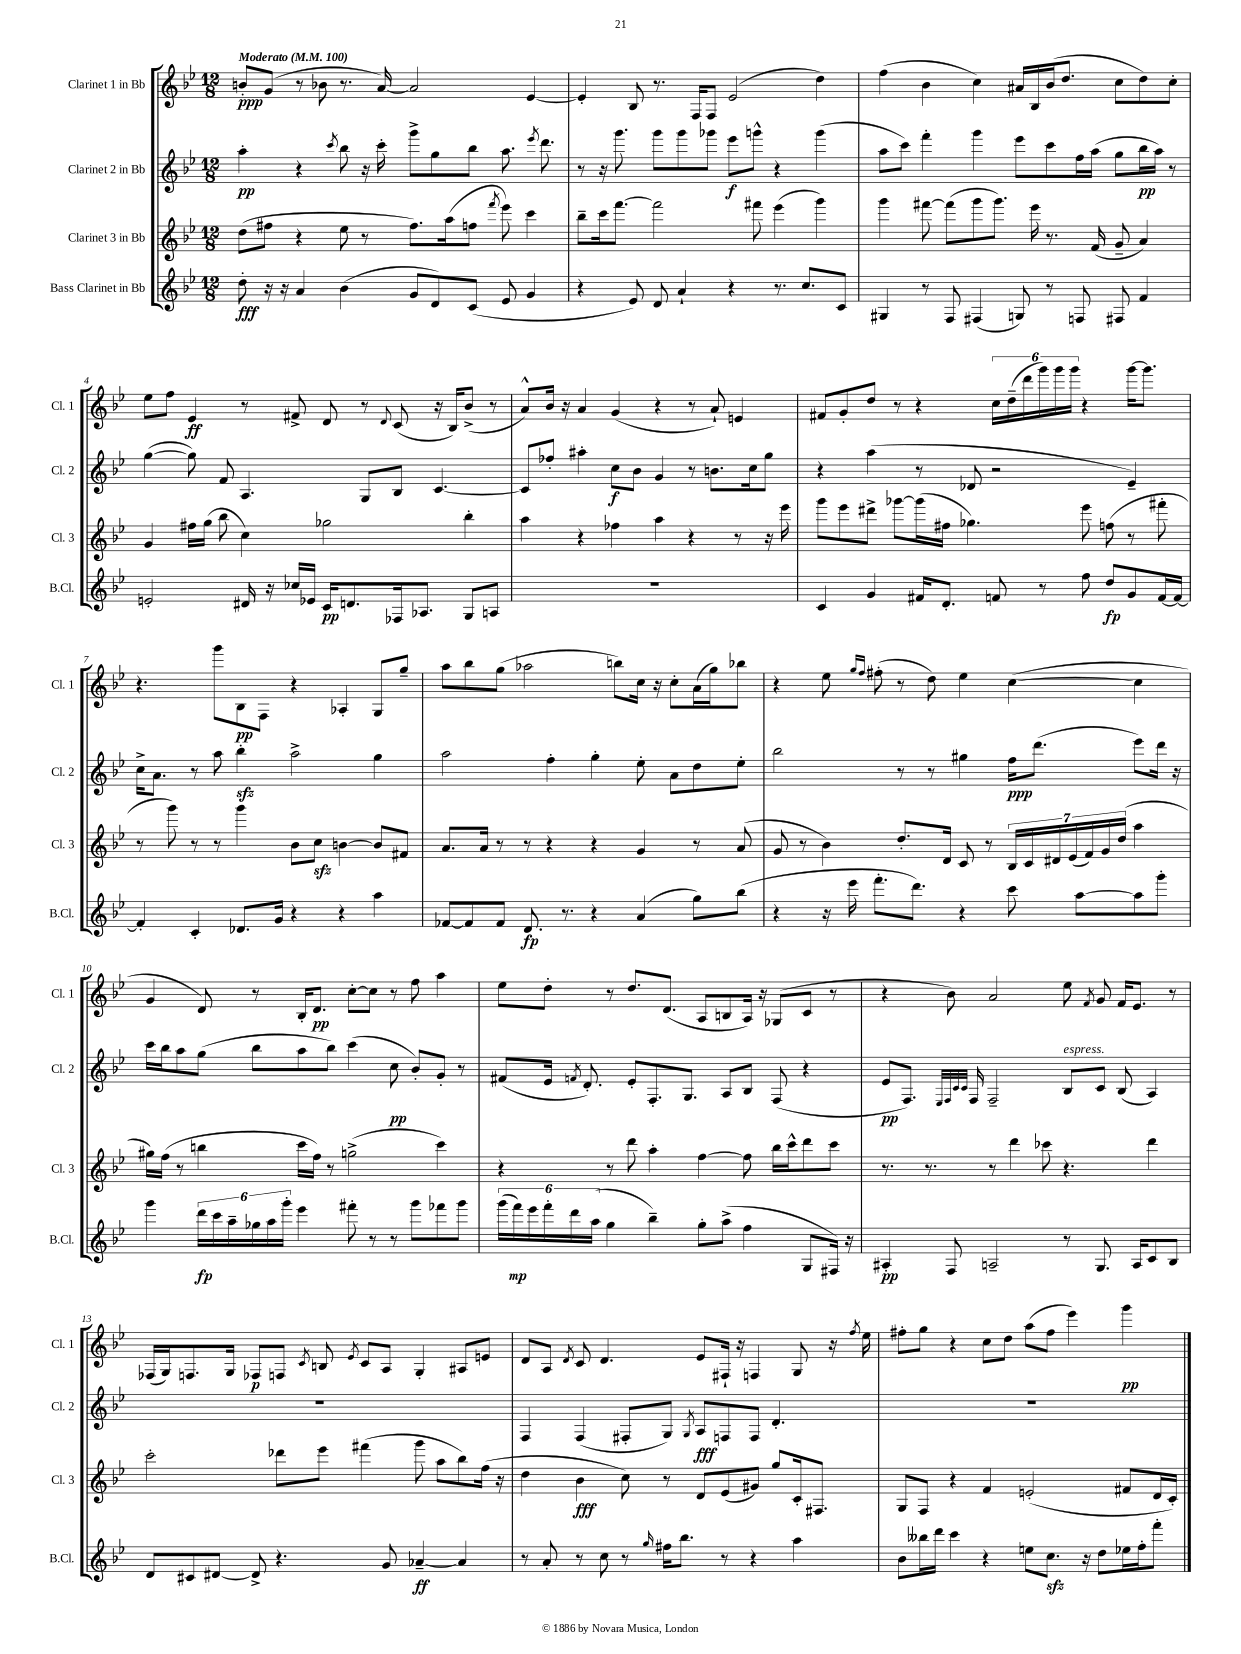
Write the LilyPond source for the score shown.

<<
\new StaffGroup <<
\new Staff = "s0" \with { instrumentName = "Clarinet 1 in Bb" shortInstrumentName = "Cl. 1" } {
    \clef treble \key bes \major \numericTimeSignature \time 12/8 \tempo "Moderato" 4 = 100
    \autoBeamOff b'8[-.\ppp g'8]( r8 bes'8 r8. a'16~) a'2 ees'4~ |
    ees'4-. bes8 r8. f16[ f8] ees'2( d''4) |
    f''4( bes'4 c''4) ais'16[ bes16 bes'16( d''8.] c''8[ d''8) c''8]-. |
    ees''8[ f''8] ees'4\ff r8 fis'8-> d'8 r8 \appoggiatura { d'8 } c'8( r16 bes16[) bes'8]->( r8 |
    a'8[-^) bes'16] r16 a'4 g'4( r4 r8 a'8-!) e'4 |
    fis'8[ g'8-. d''8] r8 r4 \tuplet 6/4 { c''16[ d''16--( d'''16 g'''16) g'''16 g'''16] } r4 g'''16[~ g'''8.] |
    r4. g'''8[ bes8\pp f8] r4 aes4-. g8[ g''8]-- |
    a''8[ bes''8 g''8]( aes''2 b''8[) c''16] r16 c''8[-. a'16( g''16) bes''8] |
    r4 ees''8 \grace { g''16[ f''16] } fis''8-.( r8 d''8) ees''4 c''4~( c''4 |
    g'4 d'8) r8 bes16[-. d'8.]\pp c''8[~-. c''8] r8 f''8 a''4 |
    ees''8[ d''8]-. r8 d''8.[ d'8.]( a8[ b8 a16]) r16 ges8[( c'8] r8 |
    r4 bes'8) a'2 ees''8 \acciaccatura { f'8 } g'8 f'16[ ees'8.] r8 |
    fes16[( g16) f8. g16] fes8[\p f8] \acciaccatura { c'8 } b8 \acciaccatura { ees'8 } c'8[ a8] g4-. ais8[ e'8] |
    d'8[ a8] \acciaccatura { d'8 } c'8 d'4. ees'8[ fis16]-! r16 f4 g8 r16 \acciaccatura { f''8 } ees''16 |
    fis''8[-. g''8] r4 c''8[ d''8] a''8[( fis''8] ees'''4) g'''4\pp \bar "|." |
}
\new Staff = "s1" \with { instrumentName = "Clarinet 2 in Bb" shortInstrumentName = "Cl. 2" } {
    \clef treble \key bes \major \numericTimeSignature \time 12/8
    \autoBeamOff a''4-.\pp r4 \acciaccatura { c'''8 } bes''8 r16 c'''16-. g'''8[-> g''8 bes''8] a''8. \acciaccatura { ees'''8 } d'''8. |
    r8 r16 g'''8. g'''8[ g'''8 ges'''8] ees'''8[\f g'''8]-^ r4 g'''4( |
    a''8[ c'''8]) f'''4-. g'''4 ees'''8[ c'''8 f''16 a''16]( g''8[ bes''16\pp a''16]) r8 |
    g''4~( g''8) f'8 a4. g8[ bes8] c'4.~ |
    c'8[ fes''8]-. ais''4-. c''8[\f bes'8] g'4 r8 b'8.[ c''16 g''8] |
    r4 a''4( r8 des'8 r2 ees'4--) |
    c''16[-> a'8.] r8 a''8 bes''4-.\sfz a''2-> g''4 |
    a''2 f''4-. g''4-. ees''8-. a'8[ d''8 ees''8]-. |
    bes''2 r8 r8 gis''4 f''16[\ppp d'''8.]( ees'''8[) d'''16] r16 |
    c'''16[ bes''16 a''8 g''8]( bes''8[ a''8 bes''8]) c'''4( c''8\pp bes'8[-.) g'8]-. r8 |
    fis'8[( ees'16] \acciaccatura { f'8 } d'8.-.) ees'8[-. f8.-. g8.] a8[ bes8] f8( r4 |
    ees'8[\pp f8.]) \grace { ees32[ f32 c'32 c'32] } f16 f2-- bes8[^\markup { \italic "espress." } c'8] bes8( a4) |
    R1. |
    f4 f4( fis8[-. g8]) \acciaccatura { g8 } a8[\fff f8 f8] d'4.-. |
    R1. \bar "|." |
}
\new Staff = "s2" \with { instrumentName = "Clarinet 3 in Bb" shortInstrumentName = "Cl. 3" } {
    \clef treble \key bes \major \numericTimeSignature \time 12/8
    \autoBeamOff d''8[( fis''8] r4 ees''8 r8 fis''8.[) a''16( f''8] \acciaccatura { f'''8 } ees'''8) c'''4 |
    bes''8[-- c'''16 f'''8.]~ f'''2 fis'''8 ees'''4( g'''4) |
    g'''4 fis'''8~ fis'''8[( g'''8 g'''8.]) ees'''16 r8. f'16( g'8-- a'4) |
    g'4 fis''16[ g''16]( bes''8 c''4) ges''2 bes''4-. |
    a''4 r4 fes''4 a''4 r4 r8 r16 ees'''16 |
    g'''8[ ees'''8 dis'''8]-> ges'''8[~ ges'''16( fis''16] ges''4.) ees'''8 f''8( r8 fis'''8-. |
    r8 g'''8) r8 r8 g'''4 bes'8[ c''8]\sfz b'4~ b'8[ fis'8] |
    a'8.[ a'16] r8 r8 r4 r4 g'4 r8 a'8( |
    g'8 r8 bes'4) d''8.[-. d'16] c'8 r8 \tuplet 7/4 { bes16[ c'16 dis'16 ees'16( f'16) g'16 d''16]( } a''4 |
    gis''16[) f''16]( r8 b''4 c'''16[ f''16]) r8 g''2->( c'''4) |
    r4 r8 d'''8 a''4-. f''4~ f''8 bes''16[ c'''16-^ d'''8 c'''8] |
    r8. r8. r8 d'''4 ces'''8 r4. d'''4 |
    c'''2-. des'''8[ ees'''8] fis'''4( g'''8 a''8[ bes''8) f''16]( r16 |
    d''4 bes'4\fff c''8) r8 d'8[ ees'8( gis'8]) g''8[ c'16-. fis8.] |
    g8[ f8] r4 f'4 e'2-.( fis'8[ d'16 c'16]-.) \bar "|." |
}
\new Staff = "s3" \with { instrumentName = "Bass Clarinet in Bb" shortInstrumentName = "B.Cl." } {
    \clef treble \key bes \major \numericTimeSignature \time 12/8
    \autoBeamOff d''8-.\fff r16 r16 a'4 bes'4( g'8[ d'8) c'8]( ees'8 g'4 |
    r4 ees'8) d'8 a'4-! r4 r8. c''8.[ c'8] |
    gis4 r8 f8 fis4( g8) r8 f8 fis8 f'4 |
    e'2-. dis'16 r16 ces''16[ ees'16] c'16[\pp d'8. fes16 aes8.] g8[ a8] |
    R1. |
    c'4 g'4 fis'16[ d'8.]-. f'8 r8 f''8 d''8[\fp g'8 f'16~ f'16]~ |
    f'4-. c'4-. des'8.[ g'16] r4 r4 a''4 |
    fes'8[~ fes'8 fes'8] d'8.\fp r8. r4 a'4( g''8[) bes''8]( |
    r4 r16 ees'''16 f'''8.[-. d'''8.]) r4 c'''8 a''8[~ a''8 g'''8]-. |
    g'''4 \tuplet 6/4 { d'''16[\fp c'''16 a''16-- ges''16 a''16 g'''16]-. } ees'''4 fis'''8-. r8 r8 g'''8[ fes'''8 g'''8] |
    \tuplet 6/4 { g'''16[( f'''16\mp) ees'''16 f'''16-. d'''16 a''16]( } g''4 bes''4--) g''8[-. a''8]->( f''4 g8[ fis16]) r16 |
    ais4-.\pp f8 a2-- r8 g8. a16[ c'8 bes8] |
    d'8[ cis'8 dis'8]~ dis'8-> r4. g'8 aes'4~--\ff aes'4 |
    r8 a'8-. r8 c''8 r8 \grace { g''16 } fis''16[ bes''8.] r8 r4 a''4 |
    bes'8[ beses''16 d'''16] c'''4 r4 e''8[ c''8.]\sfz r16 d''8[ ees''16 f''16-. f'''8]-. \bar "|." |
}
>>
>>
